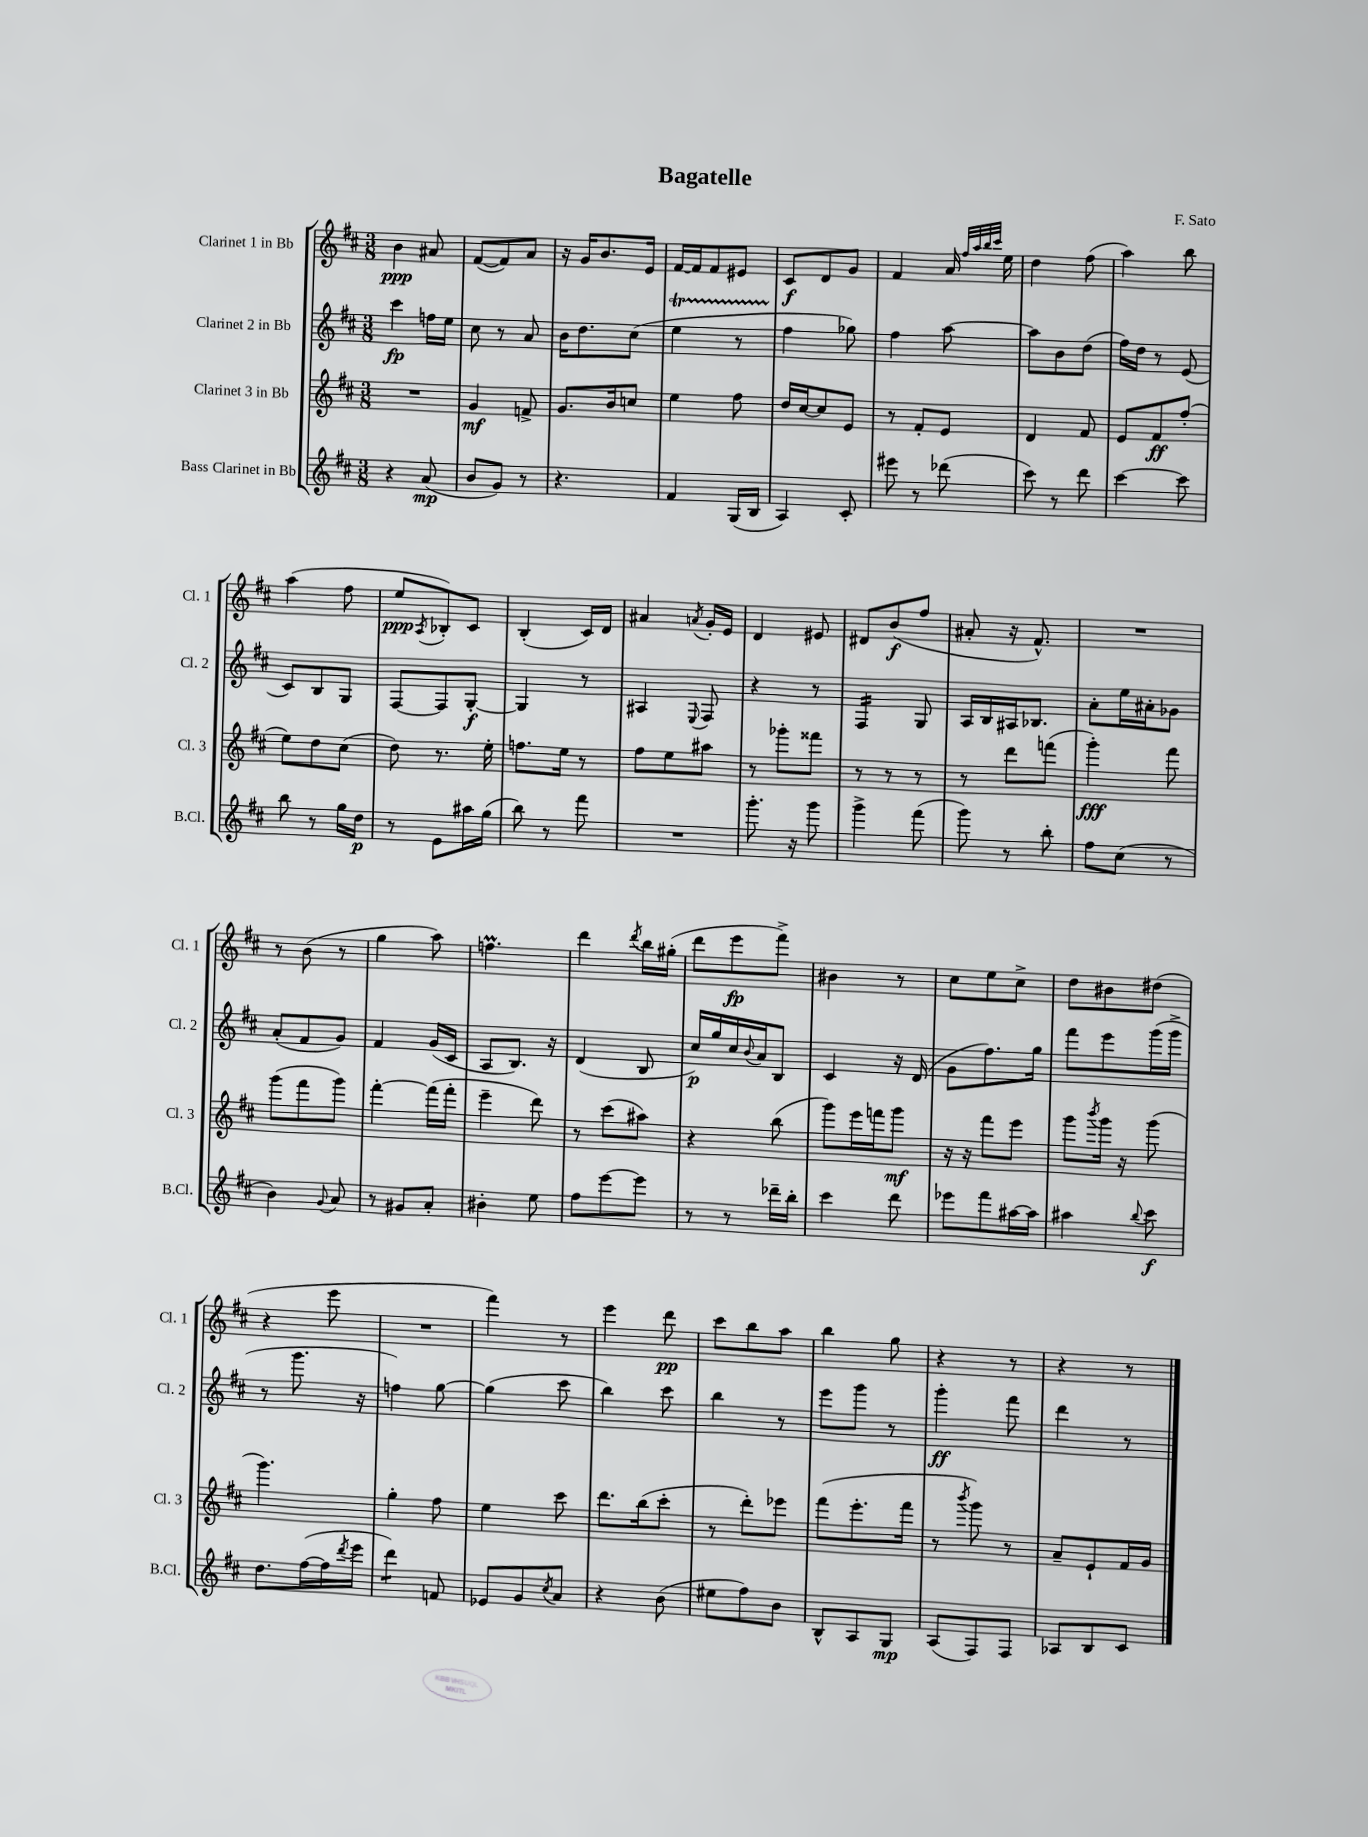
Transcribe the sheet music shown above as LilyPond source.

\header { title = "Bagatelle" composer = "F. Sato" }
<<
\new StaffGroup <<
\new Staff = "s0" \with { instrumentName = "Clarinet 1 in Bb" shortInstrumentName = "Cl. 1" } {
    \clef treble \key d \major \numericTimeSignature \time 3/8
    b'4\ppp ais'8 |
    fis'8~( fis'8) a'8 |
    r16 g'16 b'8. e'16 |
    fis'16~ fis'16 fis'8 eis'8 |
    cis'8\f d'8 g'8 |
    fis'4 a'16 \grace { fis''32 a''32 b''32 cis'''32 } e''16 |
    d''4 fis''8( |
    a''4) b''8 |
    a''4( fis''8 |
    e''8\ppp \acciaccatura { a8 } bes8-.) cis'8 |
    b4-.( cis'16) d'16 |
    ais'4 \acciaccatura { a'8 } g'16-. e'16 |
    d'4 eis'8 |
    dis'8 b'8\f( fis''8 |
    ais'8-. r16 fis'8.-^) |
    R4. |
    r8 b'8( r8 |
    g''4 a''8) |
    f''4.\prall |
    d'''4 \acciaccatura { d'''8 } b''16 gis''16-.( |
    d'''8 e'''8\fp fis'''8->) |
    bis'4 r8 |
    cis''8 e''8 cis''8-> |
    d''8 bis'8 dis''8( |
    r4 e'''8 |
    R4. |
    fis'''4) r8 |
    e'''4 d'''8\pp |
    cis'''8 b''8 a''8 |
    b''4 g''8 |
    r4 r8 |
    r4 r8 \bar "|." |
}
\new Staff = "s1" \with { instrumentName = "Clarinet 2 in Bb" shortInstrumentName = "Cl. 2" } {
    \clef treble \key d \major \numericTimeSignature \time 3/8
    cis'''4\fp f''16 e''16 |
    cis''8 r8 a'8 |
    b'16 d''8. cis''8( |
    e''4\startTrillSpan r8 |
    fis''4\stopTrillSpan ges''8) |
    fis''4 a''8~ |
    a''8 b'8 d''8( |
    fis''16) d''16 r8 e'8( |
    cis'8) b8 g8 |
    fis8~ fis8 g8~-.\f |
    g4 r8 |
    ais4 \appoggiatura { e8 } fis8 |
    r4 r8 |
    fis4:16 g8 |
    a16 b16 ais16 bes8. |
    a'8-. e''16 ais'16-. ges'8 |
    a'8-.( fis'8 g'8) |
    fis'4 g'16( cis'16 |
    a8 b8.) r16 |
    d'4( b8 |
    cis''16\p) g''16 cis''16 \appoggiatura { b'8 } a'16 b8 |
    cis'4 r16 d'16( |
    g'8 fis''8.) g''16 |
    fis'''8 e'''8 g'''16( g'''16-> |
    r8 g'''8. r16 |
    f''4) g''8~ |
    g''4( cis'''8 |
    b''4) cis'''8 |
    b''4 r8 |
    e'''8 g'''8 r8 |
    g'''4-.\ff fis'''8 |
    d'''4 r8 \bar "|." |
}
\new Staff = "s2" \with { instrumentName = "Clarinet 3 in Bb" shortInstrumentName = "Cl. 3" } {
    \clef treble \key d \major \numericTimeSignature \time 3/8
    R4. |
    g'4\mf f'8-> |
    g'8. b'16 c''8 |
    e''4 fis''8 |
    d''16 cis''16~ cis''8 e'8 |
    r8 fis'8-. e'8 |
    d'4 fis'8 |
    e'8 fis'8\ff fis''8-.( |
    e''8) d''8 cis''8( |
    d''8) r8. e''16-. |
    f''8. e''16 r8 |
    fis''8 e''8 ais''8 |
    r8 ges'''8-. fisis'''8 |
    r8 r8 r8 |
    r8 d'''8 f'''8( |
    g'''4-.\fff) fis'''8 |
    g'''8( fis'''8 g'''8) |
    fis'''4~-. fis'''16( fis'''16-. |
    e'''4-- d'''8) |
    r8 cis'''8( ais''8) |
    r4 b''8( |
    g'''8) e'''16 f'''16 g'''8\mf |
    r16 r16 fis'''8 e'''8 |
    g'''8 \acciaccatura { b'''8 } g'''16 r16 g'''8( |
    g'''4.) |
    g''4-. fis''8 |
    e''4 cis'''8 |
    d'''8. b''16( cis'''8-. |
    r8 d'''8-.) ees'''8 |
    fis'''8( e'''8.-. fis'''16 |
    r8 \acciaccatura { b'''8 } g'''8) r8 |
    a'8-- e'8-! fis'16 g'16 \bar "|." |
}
\new Staff = "s3" \with { instrumentName = "Bass Clarinet in Bb" shortInstrumentName = "B.Cl." } {
    \clef treble \key d \major \numericTimeSignature \time 3/8
    r4 a'8\mp( |
    b'8 g'8) r8 |
    r4. |
    fis'4 g16( b16 |
    a4) cis'8-. |
    eis'''8 r8 des'''8( |
    cis'''8) r8 d'''8 |
    cis'''4~ cis'''8 |
    b''8 r8 g''16 d''16\p |
    r8 e'8 ais''16 g''16( |
    b''8) r8 fis'''8 |
    R4. |
    g'''8.-. r16 g'''8 |
    g'''4-> fis'''8( |
    g'''8) r8 b''8-. |
    fis''8 cis''8( r8 |
    b'4) \appoggiatura { g'8 } a'8 |
    r8 gis'8 a'8-. |
    bis'4-. e''8 |
    fis''8 e'''8~ e'''8 |
    r8 r8 des'''16-- b''16-. |
    cis'''4 d'''8 |
    ees'''8 fis'''8 ais''16~ ais''16 |
    ais''4 \appoggiatura { b''8 } cis'''8\f |
    d''8. fis''16~( fis''16 \acciaccatura { d'''8 } e'''16 |
    d'''4:8) f'8 |
    ees'8 g'8 \acciaccatura { cis''8 } a'8 |
    r4 b'8( |
    eis''8 fis''8) b'8 |
    b8-^ a8 g8\mp |
    a8( fis8) fis8 |
    aes8 b8 cis'8 \bar "|." |
}
>>
>>
\layout { \context { \Score \remove "Bar_number_engraver" } }
